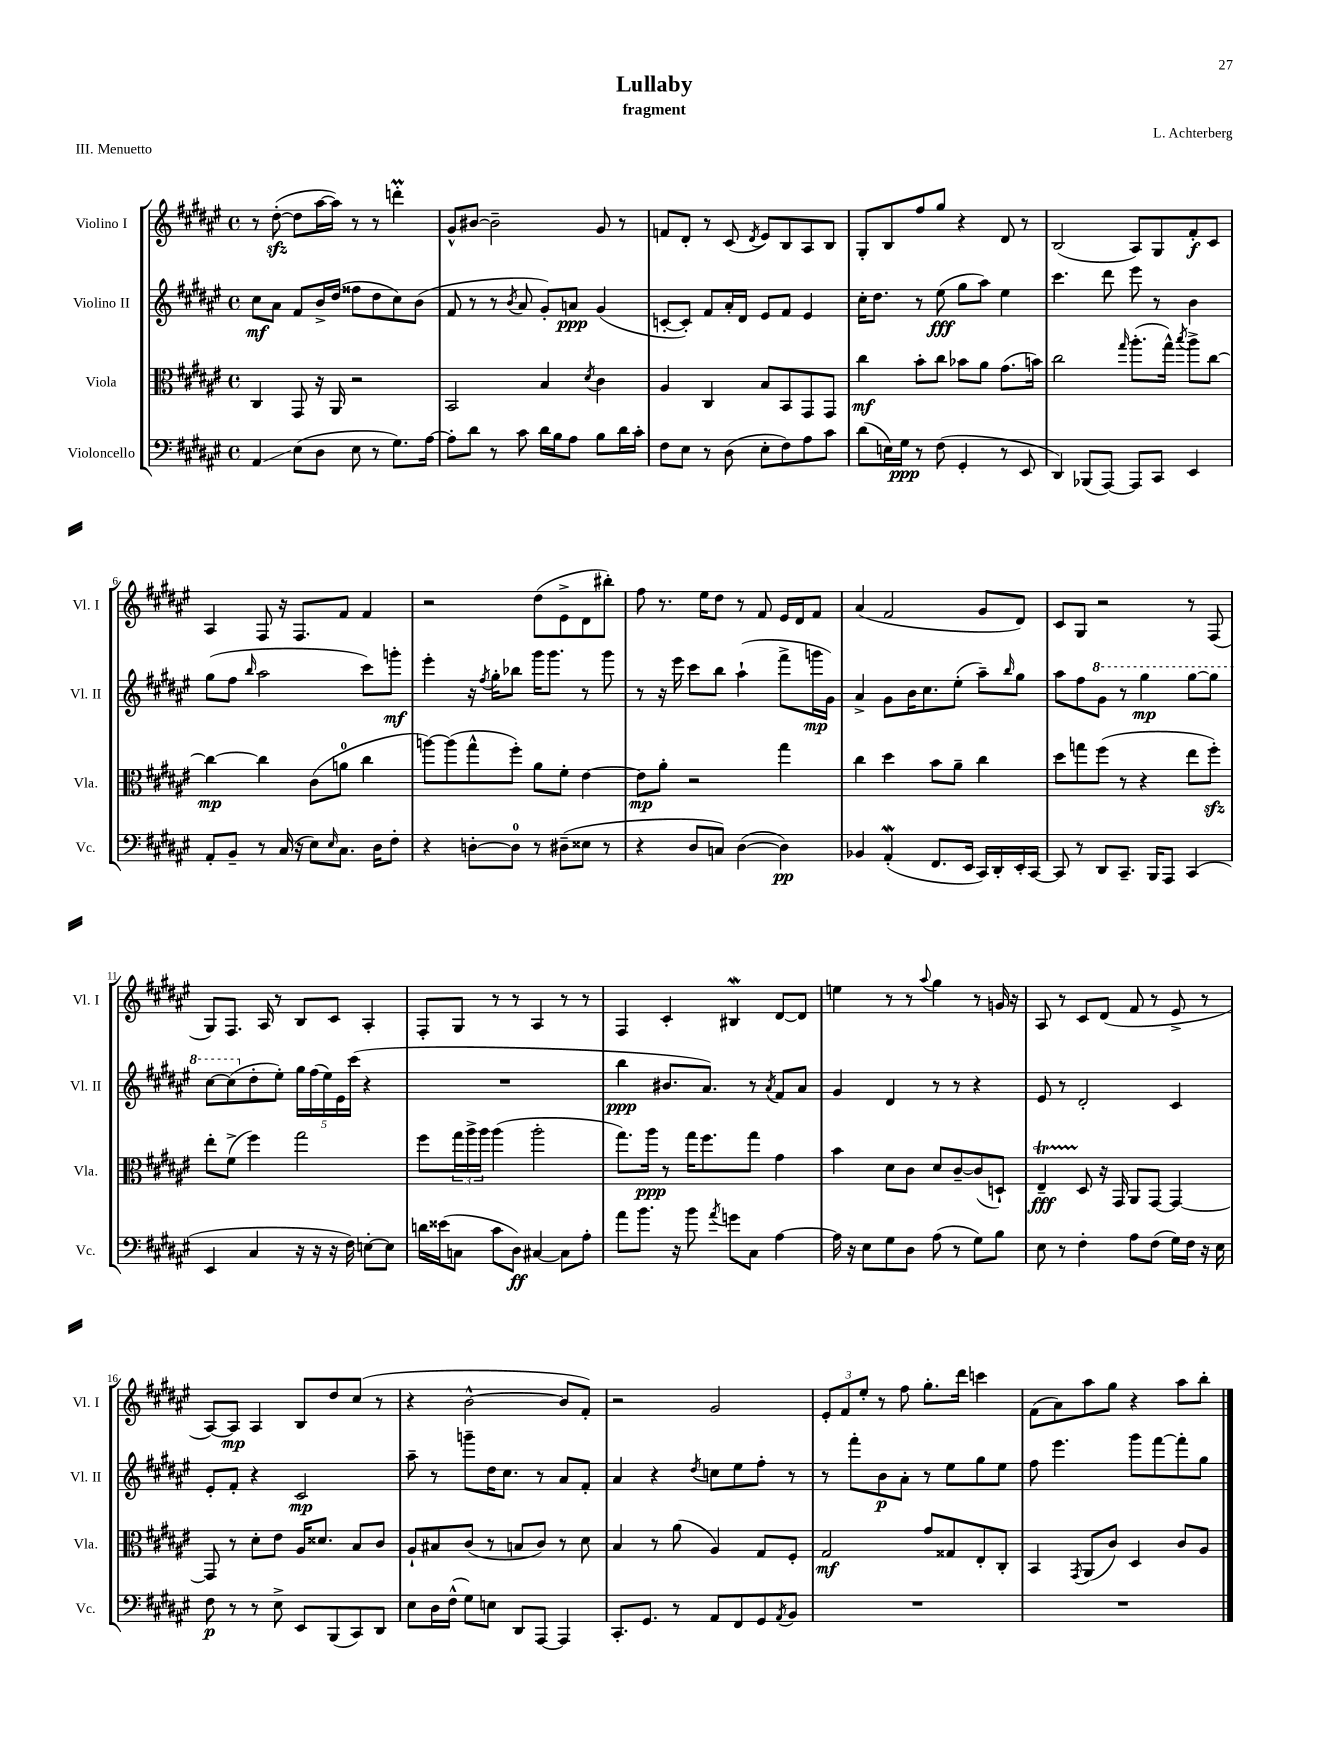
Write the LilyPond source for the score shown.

\header { title = "Lullaby" composer = "L. Achterberg" subtitle = "fragment" piece = "III. Menuetto" }
<<
\new StaffGroup <<
\new Staff = "s0" \with { instrumentName = "Violino I" shortInstrumentName = "Vl. I" } {
    \clef treble \key fis \major \defaultTimeSignature \time 4/4
    r8 dis''8~-.\sfz( dis''8 ais''16~ ais''16) r8 r8 d'''4-.\prall |
    gis'8-^ bis'8~ bis'2-- gis'8 r8 |
    f'8 dis'8-. r8 cis'8( \acciaccatura { dis'8 } eis'8) b8 ais8 b8 |
    gis8-. b8 fis''8 gis''8 r4 dis'8 r8 |
    b2( ais8) gis8 fis'8-.\f cis'8 |
    ais4 fis8 r16 fis8. fis'8 fis'4 |
    r2 dis''8( eis'8-> dis'8 bis''8-.) |
    fis''8 r8. eis''16 dis''8 r8 fis'8 eis'16 dis'16 fis'8 |
    ais'4( fis'2 gis'8 dis'8) |
    cis'8 gis8 r2 r8 fis8( |
    gis8) fis8. ais16 r8 b8 cis'8 ais4-. |
    fis8-. gis8 r8 r8 ais4 r8 r8 |
    fis4 cis'4-. bis4\mordent dis'8~ dis'8 |
    e''4 r8 r8 \appoggiatura { ais''8 } gis''4 r8 g'16 r16 |
    ais8 r8 cis'8 dis'8( fis'8 r8 eis'8-> r8 |
    ais8~) ais8\mp ais4 b8 dis''8 cis''8( r8 |
    r4 b'2~-^ b'8 fis'8-.) |
    r2 gis'2 |
    \tuplet 3/2 { eis'8-. fis'8 eis''8-. } r8 fis''8 gis''8.-. dis'''16 c'''4 |
    fis'8( ais'8) ais''8 gis''8 r4 ais''8 b''8-. \bar "|." |
}
\new Staff = "s1" \with { instrumentName = "Violino II" shortInstrumentName = "Vl. II" } {
    \clef treble \key fis \major \defaultTimeSignature \time 4/4
    cis''8\mf ais'8 fis'8 b'16-> dis''16( fisis''8 dis''8 cis''8) b'8( |
    fis'8 r8 r8 \acciaccatura { b'8 } ais'8 gis'8-.) a'8\ppp gis'4( |
    c'8~-. c'8-.) fis'8 ais'16-. dis'16 eis'8 fis'8 eis'4 |
    cis''16-. dis''8. r8 eis''8\fff( gis''8 ais''8) eis''4 |
    cis'''4. dis'''8 eis'''8 r8 b'4 |
    gis''8( fis''8 \grace { b''16 } ais''2 cis'''8) g'''8-.\mf |
    eis'''4-. r16 \acciaccatura { fis''8 } gis''16-. bes''8 gis'''16 gis'''8. r8 gis'''8 |
    r8 r16 eis'''16 cis'''8 b''8 ais''4-!( fis'''8-> g'''16\mp gis'16) |
    ais'4-> gis'8 b'16 cis''8. eis''8-.( ais''8--) \grace { b''16 } gis''8 |
    ais''8 fis''8 \ottava #1 gis''8 r8 gis'''4\mp gis'''8~ gis'''8 |
    cis'''8~ cis'''8( \ottava #0 dis''8-. eis''8-.) \tuplet 5/4 { gis''16 fis''16( eis''16) eis'16 cis'''16( } r4 |
    R1 |
    b''4\ppp bis'8. ais'8.) r8 \acciaccatura { ais'8 } fis'8 ais'8 |
    gis'4 dis'4 r8 r8 r4 |
    eis'8 r8 dis'2-. cis'4 |
    eis'8-. fis'8-. r4 cis'2\mp |
    ais''8-- r8 g'''8-- dis''16 cis''8. r8 ais'8 fis'8-. |
    ais'4 r4 \acciaccatura { dis''8 } c''8 eis''8 fis''8-. r8 |
    r8 fis'''8-. b'8\p ais'8-. r8 eis''8 gis''8 eis''8 |
    fis''8 eis'''4. gis'''8 fis'''8~ fis'''8-. gis''8 \bar "|." |
}
\new Staff = "s2" \with { instrumentName = "Viola" shortInstrumentName = "Vla." } {
    \clef alto \key fis \major \defaultTimeSignature \time 4/4
    cis4 gis,8 r16 ais,16 r2 |
    b,2 b4 \acciaccatura { dis'8 } cis'4 |
    ais4 cis4 b8 b,8 gis,8 gis,8 |
    cis''4\mf b'8-. cis''8 bes'8 ais'8 gis'8.( b'16) |
    cis''2 \grace { gis''16 } ais''8.-.( gis''16-^) \acciaccatura { b''8 } ais''8-> cis''8~ |
    cis''4~\mp cis''4 cis'8( a'8-0 cis''4 |
    a''8~) a''8( gis''8-^ fis''8-.) ais'8 fis'8-. eis'4~ |
    eis'8\mp ais'8-. r2 gis''4 |
    cis''4 dis''4 b'8 ais'8-- cis''4 |
    dis''8 g''8 fis''8( r8 r4 eis''8 fis''8-.\sfz) |
    eis''8-. fis'8->( fis''4) gis''2 |
    fis''8 \tuplet 3/2 { gis''16 ais''16-> ais''16 } ais''4( ais''2-. |
    gis''8.) ais''16\ppp r8 gis''16 fis''8. gis''8 gis'4 |
    b'4 dis'8 cis'8 dis'8 cis'8~-- cis'8( d8-!) |
    eis4--\startTrillSpan\fff dis8\stopTrillSpan r16 gis,16 ais,8 gis,8~ gis,4~ |
    gis,8 r8 dis'8-. eis'8 ais16 disis'8. b8 cis'8 |
    ais8-! bis8 cis'8( r8 b8 cis'8) r8 dis'8 |
    b4 r8 ais'8( ais4) gis8 fis8-. |
    gis2\mf gis'8 gisis8 eis8-. cis8-. |
    b,4 \acciaccatura { gis,8 } ais,8( cis'8) dis4 cis'8 ais8 \bar "|." |
}
\new Staff = "s3" \with { instrumentName = "Violoncello" shortInstrumentName = "Vc." } {
    \clef bass \key fis \major \defaultTimeSignature \time 4/4
    ais,4\glissando eis8( dis8 eis8 r8 gis8.) ais16~ |
    ais8-. dis'8 r8 cis'8 dis'16 b16 ais8 b8 dis'16 cis'16-. |
    fis8 eis8 r8 dis8( eis8-. fis8) ais8 cis'8 |
    dis'8( e16) gis16\ppp r8 fis8( gis,4-. r8 eis,8 |
    dis,4) bes,,8( ais,,8~) ais,,8 cis,8 eis,4 |
    ais,8-. b,8-- r8 cis16( r16 eis8) \grace { eis16 } cis8. dis16 fis8-. |
    r4 d8~-. d8-0 r8 dis8--( eisis8 r8 |
    r4 dis8 c8) dis4~( dis4\pp) |
    bes,4 ais,4-.\mordent( fis,8. eis,16 cis,16) dis,16-. eis,16-. cis,16~ |
    cis,8 r8 dis,8 cis,8.-- b,,16 ais,,8 cis,4( |
    eis,4 cis4 r16 r16 r16 fis16) e8~-. e8 |
    d'16 eisis'16( c8 cis'8 dis8\ff) cis4~ cis8 ais8-. |
    ais'8 b'8. r16 b'8 \acciaccatura { ais'8 } g'8 cis8 ais4~ |
    ais16 r16 eis8 gis8 dis8 ais8( r8 gis8) b8 |
    eis8 r8 fis4-. ais8 fis8( gis16) fis16 r16 eis16 |
    fis8\p r8 r8 eis8-> eis,8 b,,8( cis,8) dis,8 |
    eis8 dis16 fis16-^( gis8) e8 dis,8 ais,,8~ ais,,4 |
    cis,8.-. gis,8. r8 ais,8 fis,8 gis,8 \acciaccatura { ais,8 } b,8 |
    R1 |
    R1 \bar "|." |
}
>>
>>
